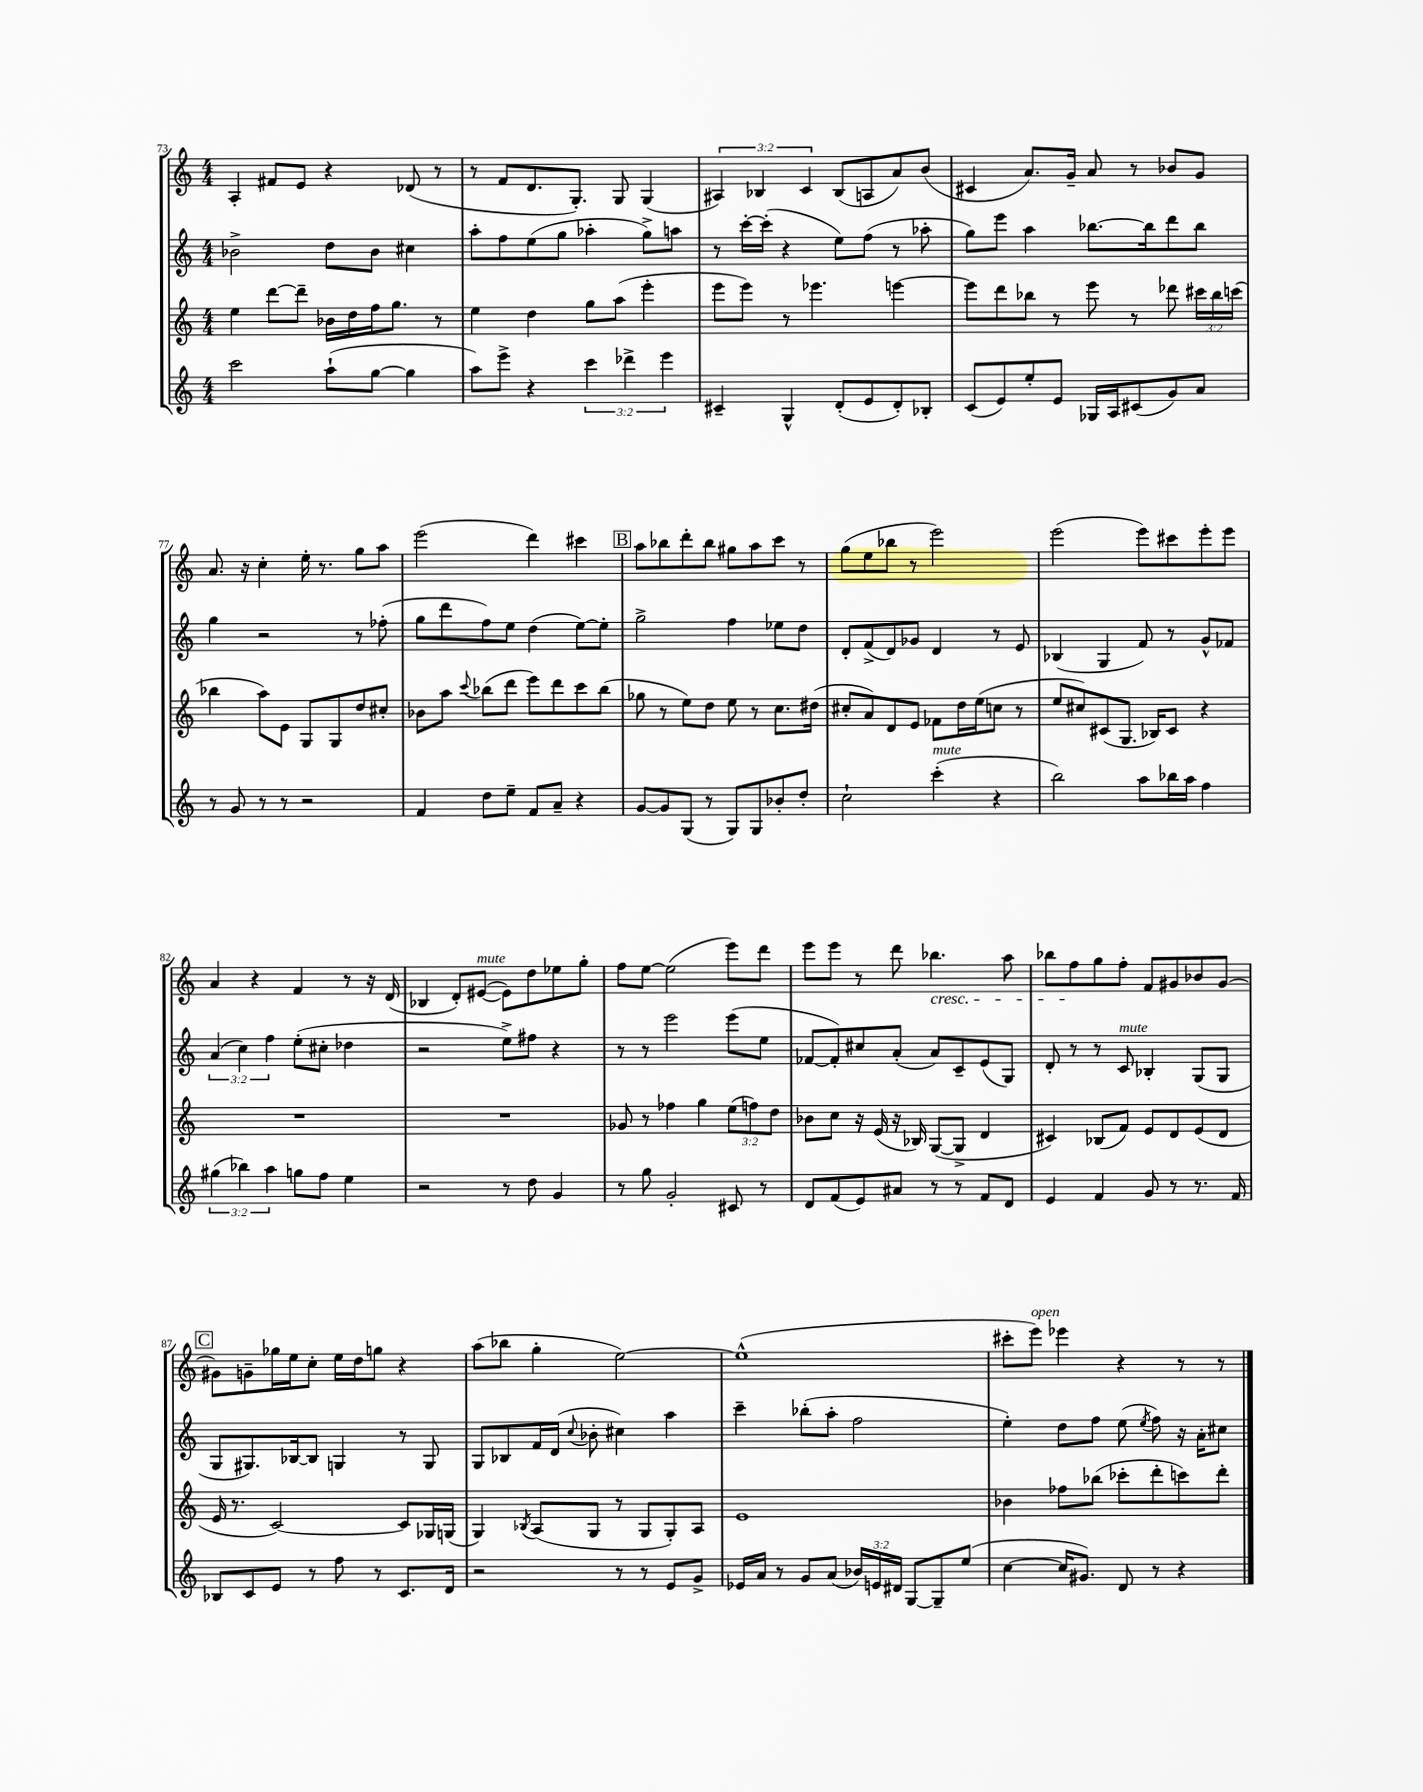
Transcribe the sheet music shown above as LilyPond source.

<<
\new StaffGroup <<
\new Staff = "s0" {
    \clef treble \key c \major \numericTimeSignature \time 4/4 \override Staff.TupletNumber.text = #tuplet-number::calc-fraction-text
    \autoBeamOff a4-. fis'8[ e'8] r4 des'8( r8 |
    r8 f'8[ d'8. g8.]-.) g8 g4( |
    \tuplet 3/2 { ais4) bes4 c'4 } bes8[( a8 a'8) b'8]( |
    cis'4 a'8.[) g'16]-- a'8 r8 bes'8[ g'8] |
    a'8. r16 c''4-. e''16-. r8. g''8[ a''8] |
    e'''2( d'''4) cis'''4 |
    \mark \markup { \box "B" } a''8[ bes''8 d'''8-. bes''8] gis''8[ a''8 c'''8] r8 |
    g''8[( e''8 bes''8] r8 e'''2) |
    e'''2( e'''8[) cis'''8 e'''8-. e'''8] |
    a'4 r4 f'4 r8 r16 d'16( |
    bes4 d'8[-.) eis'8]~^\markup { \italic "mute" }( eis'8[) d''8 ees''8 g''8]-. |
    f''8[ e''8]~ e''2( e'''8[) d'''8] |
    e'''8[ e'''8] r8 d'''8 bes''4.\cresc a''8 |
    bes''8[ f''8\! g''8 f''8]-. f'8[ gis'8 bes'8 gis'8]~ |
    \mark \markup { \box "C" } gis'8[ g'8-- ges''16 e''16 c''8]-. e''16[ d''16 g''8] r4 |
    a''8[( bes''8] g''4-. e''2~) |
    e''1-^( |
    cis'''8[-. e'''8]^\markup { \italic "open" }) ees'''4 r4 r8 r8 \bar "|." |
}
\new Staff = "s1" {
    \clef treble \key c \major \numericTimeSignature \time 4/4 \override Staff.TupletNumber.text = #tuplet-number::calc-fraction-text
    \autoBeamOff bes'2-> d''8[ bes'8] cis''4 |
    a''8[-. f''8 e''8( g''8] aes''4-. g''8[->) a''8] |
    r8 c'''16[~-. c'''16]-.( r4 e''8[) f''8]( r8 aes''8-. |
    g''8[) e'''8] a''4 bes''8.[~ bes''16 d'''8 bes''8] |
    g''4 r2 r8 fes''8-.( |
    g''8[ d'''8 f''8) e''8] d''4( e''8[~) e''8]-. |
    \mark \markup { \box "B" } g''2-> f''4 ees''8[ d''8] |
    d'8[-. f'8->( d'8) ges'8] d'4 r8 e'8 |
    bes4( g4 f'8) r8 g'8[-^ fes'8] |
    \tuplet 3/2 { a'4( c''4) f''4 } e''8[-.( cis''8]-. des''4 |
    r2 e''8[->) fis''8] r4 |
    r8 r8 e'''2 e'''8[( e''8] |
    fes'8[~ fes'8-.) cis''8 a'8]-.( a'8[) c'8-- e'8( g8]) |
    d'8-. r8 r8 c'8^\markup { \italic "mute" } bes4-. g8[( g8] |
    \mark \markup { \box "C" } g8[ gis8.) bes16~ bes8] g4 r8 g8 |
    g8[ bes8 f'16 d'16]( \appoggiatura { c''8 } bes'8-. cis''4) a''4 |
    c'''4-- bes''8[-.( a''8]-. f''2 |
    e''4-.) d''8[ f''8] e''8( \acciaccatura { e''8 } f''8) r16 a'16[-. cis''8] \bar "|." |
}
\new Staff = "s2" {
    \clef treble \key c \major \numericTimeSignature \time 4/4 \override Staff.TupletNumber.text = #tuplet-number::calc-fraction-text
    \autoBeamOff e''4 d'''8[~ d'''8]-- bes'16[ d''16 f''16 g''8.] r8 |
    e''4 d''4 g''8[ a''8]( e'''4-. |
    e'''8[ e'''8]) r8 ees'''4. e'''4~ |
    e'''8[ d'''8 bes''8] r8 e'''8 r8 des'''8 \tuplet 3/2 { cis'''16[ bes''16 c'''16]( } |
    bes''4 a''8[) e'8] g8[ g8 d''8 cis''8]-. |
    bes'8[ a''8] \appoggiatura { c'''8 } bes''8[( d'''8] e'''8[) d'''8 c'''8 bes''8]( |
    \mark \markup { \box "B" } ges''8 r8 e''8[) d''8] e''8 r8 c''8.[ dis''16]( |
    cis''8[-. a'8) d'8 e'8] fes'8[ d''16 e''16( c''8] r8 |
    e''8[ cis''8) cis'8( g8.] bes16[) cis'8] r4 |
    R1 |
    R1 |
    ges'8 r8 fes''4 g''4 \tuplet 3/2 { e''8[( f''8) d''8] } |
    bes'8[ c''8] r16 e'16( r16 bes16) g8[~( g8]-> d'4 |
    cis'4) bes8[( f'8]) e'8[ d'8 e'8( d'8] |
    \mark \markup { \box "C" } e'16 r8. c'2~) c'8[ ges16 g16]( |
    g4) \acciaccatura { bes8 } a8[( g8] r8 g8[ g8-.) a8] |
    e'1 |
    bes'4 fes''8[ bes''8]( ces'''8[-. d'''8-. c'''8) d'''8]-. \bar "|." |
}
\new Staff = "s3" {
    \clef treble \key c \major \numericTimeSignature \time 4/4 \override Staff.TupletNumber.text = #tuplet-number::calc-fraction-text
    \autoBeamOff c'''2 a''8[-!( g''8]~ g''4 |
    a''8[) e'''8]-> r4 \tuplet 3/2 { c'''4 des'''4-> e'''4 } |
    cis'4-- g4-^ d'8[-.( e'8 d'8-.) bes8]-. |
    c'8[( e'8) e''8-. e'8] ges16[ a16 cis'8( g'8) a'8] |
    r8 g'8 r8 r8 r2 |
    f'4 d''8[ e''8]-- f'8[ a'8]-- r4 |
    \mark \markup { \box "B" } g'8[~ g'8 g8]( r8 g8[) g8 bes'8-. d''8]-. |
    c''2-! c'''4-.^\markup { \italic "mute" }( r4 |
    b''2) a''8[ bes''16 a''16] f''4 |
    \tuplet 3/2 { gis''4( bes''4) a''4 } g''8[ f''8] e''4 |
    r2 r8 d''8 g'4 |
    r8 g''8 g'2-. cis'8 r8 |
    d'8[ f'8( e'8) ais'8] r8 r8 f'8[ d'8] |
    e'4 f'4 g'8 r8 r8. f'16 |
    \mark \markup { \box "C" } bes8[ c'8 e'8] r8 f''8 r8 c'8.[ d'16] |
    r2 r8 r8 e'8[ g'8]-> |
    ees'16[ a'16] r8 g'8[ a'8]( \tuplet 3/2 { bes'16[) e'16 dis'16] } g8[~ g8-- e''8]( |
    c''4~ c''16[ gis'8.]) d'8 r8 r4 \bar "|." |
}
>>
>>
\layout { \context { \Score currentBarNumber = #73 } }
